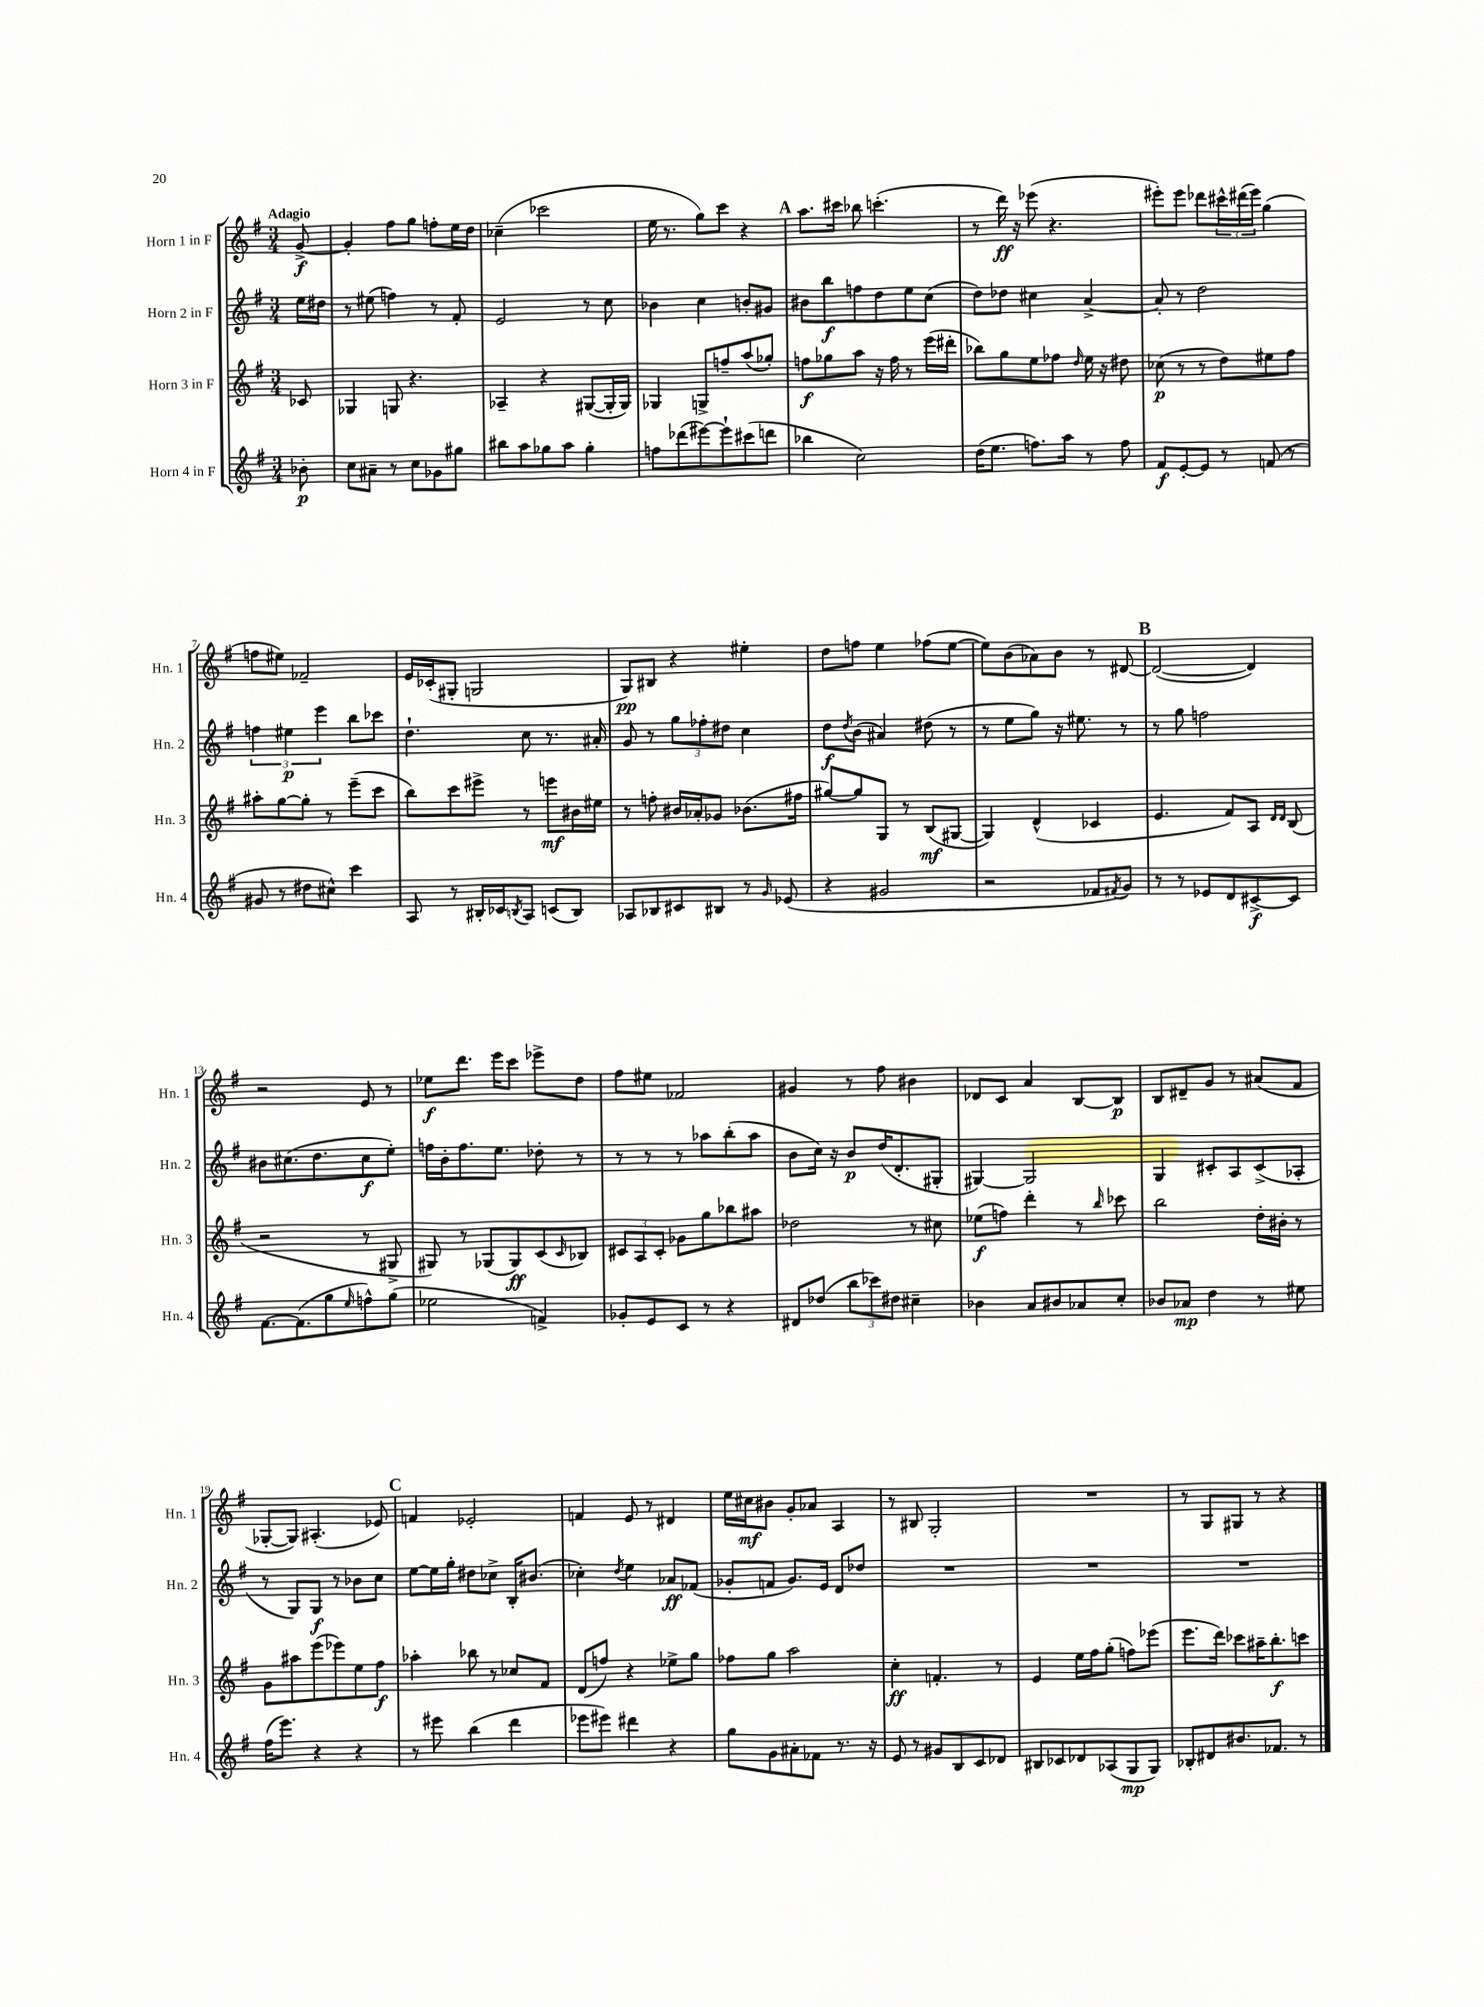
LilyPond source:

<<
\new StaffGroup <<
\new Staff = "s0" \with { instrumentName = "Horn 1 in F" shortInstrumentName = "Hn. 1" } {
    \clef treble \key g \major \numericTimeSignature \time 3/4 \partial 8 \tempo "Adagio"
    g'8~->\f |
    g'4-. fis''8 g''8 f''8-. e''16 d''16 |
    ces''4--( ces'''2 |
    e''16 r8. g''8) c'''8 r4 |
    \mark \markup { \bold "A" } a''8. cis'''16 bes''8 c'''4.-.( |
    r8 d'''16\ff) r16 ees'''8( r4. |
    eis'''8-.) eis'''8 des'''8 \tuplet 3/2 { cis'''16-^ dis'''16( eis'''16) } g''4( |
    f''8 eis''8) fes'2-- |
    e'16 ces'16-.( gis8-. g2 |
    g8\pp) bis8 r4 eis''4-. |
    d''8 f''8 e''4 fes''8( e''8~ |
    e''8) b'8( aes'8) b'8 r8 dis'8~ |
    \mark \markup { \bold "B" } dis'2~( dis'4) |
    r2 e'8 r8 |
    ees''8\f d'''8. e'''16 c'''8 ees'''8-> d''8 |
    fis''8 eis''8 fes'2 |
    gis'4 r8 fis''8 bis'4 |
    des'8 c'8 a'4 b8~ b8\p |
    b8 dis'8-- g'8 r8 ais'8( fis'8 |
    ges8~-. ges8) ais4.-.( ees'8) |
    \mark \markup { \bold "C" } f'4 ees'2-. |
    f'4 e'8 r8 dis'4 |
    e''16 cis''16\mf bis'8 g'8-. aes'8 a4 |
    r8 bis8 g2-. |
    R2. |
    r8 g8 gis8 r8 r4 \bar "|." |
}
\new Staff = "s1" \with { instrumentName = "Horn 2 in F" shortInstrumentName = "Hn. 2" } {
    \clef treble \key g \major \numericTimeSignature \time 3/4 \partial 8
    e''16 dis''16 |
    r8 eis''8( f''4) r8 fis'8-. |
    e'2 r8 c''8 |
    bes'4 c''4 b'8-. gis'8 |
    \mark \markup { \bold "A" } bis'8 b''8\f f''8 d''8 e''8 c''8( |
    d''8) des''8 cis''4 a'4~-> |
    a'8-. r8 d''2 |
    \tuplet 3/2 { f''4 eis''4\p e'''4 } b''8 ces'''8 |
    d''4.-! c''8 r8. ais'16-. |
    g'8 r8 \tuplet 3/2 { g''8 fes''8-. dis''8 } c''4 |
    d''8\f \acciaccatura { d''8 } b'8( ais'4) dis''8( r8 |
    r8 e''8 g''8) r16 eis''8. r8 |
    \mark \markup { \bold "B" } r8 g''8 f''2 |
    bis'8 cis''8.( d''8. cis''8\f e''8-.) |
    f''16 b'16-. f''8. e''8. des''8-. r8 |
    r8 r8 r8 aes''8 b''8-.( aes''8 |
    b'8 c''16) r16 b'8\p d''16( d'8.-. gis8-. |
    gis4~) gis2 |
    g4 cis'8-. a8 cis'8->( aes8-. |
    r8 g8) g8\f r8 bes'8 c''8 |
    \mark \markup { \bold "C" } e''8~ e''16 g''16-. dis''8 ces''8-> b16-. bis'8.( |
    ces''4-.) \acciaccatura { d''8 } e''4 aes'8\ff fes'8( |
    ges'8-. f'8 ges'8.) e'16 d'8 des''8 |
    R2. |
    R2. |
    R2. \bar "|." |
}
\new Staff = "s2" \with { instrumentName = "Horn 3 in F" shortInstrumentName = "Hn. 3" } {
    \clef treble \key g \major \numericTimeSignature \time 3/4 \partial 8
    ces'8 |
    ges4 g8 r4. |
    aes4-- r4 gis8~( gis16-. gis16) |
    ges4 g8-> f''8-- a''8( ges''8-.) |
    \mark \markup { \bold "A" } f''8\f ges''8 a''8 r16 f''16 r8 e'''16( dis'''16-. |
    bes''8) g''8 e''8 fes''8 \grace { d''16 } e''16 r16 dis''8 |
    ces''8\p( r8 r8 d''8) eis''8 fis''8 |
    ais''8-. g''8~ g''8-. r8 e'''8--( c'''8 |
    b''8) c'''8 eis'''8-> r8 e'''8\mf bis'16 eis''16 |
    r8 f''8-. bis'16 aes'16-. ges'8 bes'8.( fis''16 |
    gis''8~) gis''8 g8 r8 b8\mf( gis8~ |
    gis4) d'4-^( ces'4 |
    \mark \markup { \bold "B" } e'4. fis'8) a8 \grace { d'16 d'16 } b8( |
    r2 r8 gis8-> |
    gis8) r8 ges8( ges8\ff) c'8( \grace { c'16 } bes8) |
    \tuplet 3/2 { cis'8 a8 cis'8-. } ges'8 g''8 bes''8 ais''8 |
    des''2 r8 cis''8 |
    ees''8\f( f''8) d'''4-. r8 \grace { b''16 } ces'''8 |
    b''2 d''16-. bis'16-. r8 |
    g'8 ais''8 e'''8( ees'''8) e''8 fis''8\f |
    \mark \markup { \bold "C" } aes''4-. bes''8 r8 ces''8 fis'8 |
    d'8( f''8) r4 ees''8-> g''8 |
    fes''8 g''8 a''2 |
    c''4-.\ff f'4.-. r8 |
    e'4 e''16 fis''16 g''8-.( f''8) ees'''8( |
    e'''8. d'''16) ces'''8 ais''16-- b''8.-.\f c'''8 \bar "|." |
}
\new Staff = "s3" \with { instrumentName = "Horn 4 in F" shortInstrumentName = "Hn. 4" } {
    \clef treble \key g \major \numericTimeSignature \time 3/4 \partial 8
    bes'8-.\p |
    c''8 ais'8-- r8 c''8 ges'8 gis''8 |
    bis''8 a''8 ges''8 a''8 ges''4-. |
    f''8 des'''8( eis'''8~) eis'''8-! cis'''8( d'''8 |
    \mark \markup { \bold "A" } bes''4 c''2) |
    d''16( e''8. f''8.) a''16 r8 f''8 |
    fis'8\f e'8~-. e'8 r8 f'8( r8 |
    gis'8 r8 dis''8 cis''8-^) c'''4 |
    a8 r8 bis16-. ces'16 \acciaccatura { b8 } a8 c'8( b8) |
    aes8 bes8 cis'8 bis8 r8 \grace { g'16 } ees'8( |
    r4 gis'2 |
    r2 fes'8 \acciaccatura { fis'8 } g'8) |
    \mark \markup { \bold "B" } r8 r8 ees'8 d'8 cis'8~->\f cis'8 |
    fis'8.~ fis'8.( g''8 \grace { e''16 } f''8-^) g''8( |
    ees''2 f'4->) |
    ges'8-. e'8 c'8 r8 r4 |
    dis'8 des''8( \tuplet 3/2 { b''8 ces'''8) dis''8 } cis''4-- |
    bes'4 a'8 bis'8 aes'8 c''8-. |
    bes'8 aes'8\mp d''4 r8 eis''8 |
    fis''16( e'''8.) r4 r4 |
    \mark \markup { \bold "C" } r8 eis'''8 b''4( d'''4 |
    ees'''8 eis'''8) dis'''4 r4 |
    g''8 g'8 ais'8-. fes'8 r8. r16 |
    e'8 r8 gis'8 b8 c'8 des'8 |
    bis8 ces'8 des'8 aes8( g8\mp g8) |
    bes8-. dis'8 bis'8. fes'8. r8 \bar "|." |
}
>>
>>
